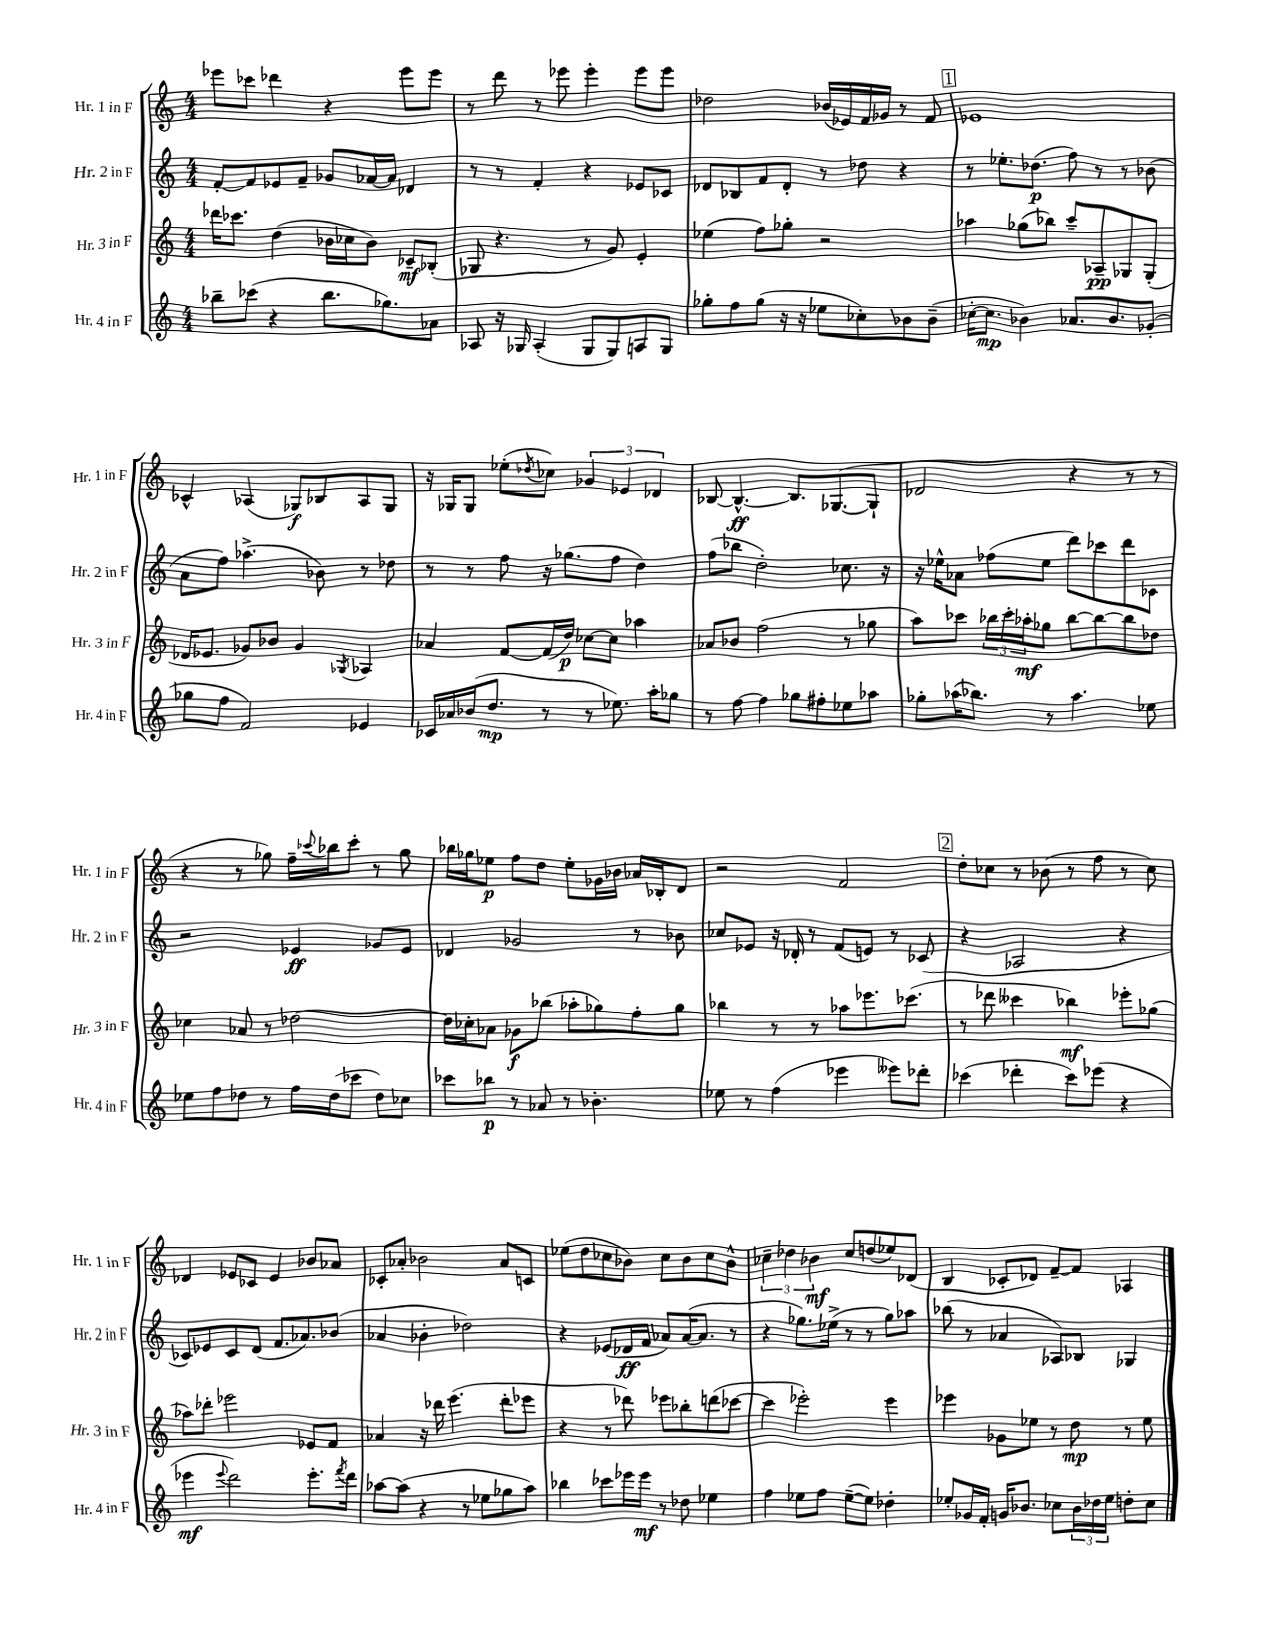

**kern	**kern	**kern	**kern
*staff4	*staff3	*staff2	*staff1
*clefG2	*clefG2	*clefG2	*clefG2
*k[]	*k[]	*k[]	*k[]
*M4/4	*M4/4	*M4/4	*M4/4
8bb-~\L	16ddd-\LK	[8f'/L	8eee-\L
.	8.ccc-\J	.	.
(8ccc-\J	.	8f/]	8ccc-\J
4r	(4dd\	8e-/	4ddd-\
.	.	8f~/J	.
8.bb-\L	16b-\LL	8g-/L	4r
.	16cc-\J	.	.
.	8b-\J)	[16a-/L	.
8.gg-\)	.	16a-/]JJ	.
.	8c-~/L	4d-/	8eee-\L
8a-\J	(8B-'/J	.	8eee-\J
=	=	=	=
8A-/	8G-/	8r	8r
16r	4.r	8r	8ddd\
16G-/	.	.	.
(4A-'/	.	4f'/	8r
.	.	.	8eee-\
8G-/L	8r	4r	4eee-'\
8G-/)	8g/)	.	.
8A/	4e'/	8e-/L	8eee-\L
8G-/J	.	8c-/J	8eee-\J
=	=	=	=
8gg-'\L	(4ee-\	8d-/L	2dd-\
8ff\	.	8B-/	.
(8gg-\J	8ff\L)	8f/	.
16r	8gg-'\J	8d-'/J	.
16r	.	.	.
8ee-\L	2r	8r	(16b-/LL
.	.	.	16e-/)
8cc-'\)	.	8dd-\	16f/
.	.	.	16g-/JJ
8b-\	.	4r	8r
(8b-~\J	.	.	8f/
=	=	=	=
[16cc-'\LK	4aa-\	8r	1e-
8.cc-\]J	.	.	.
.	.	8.ee-'\L	.
4b-\)	(8gg-\L	.	.
.	.	(8.dd-\J	.
.	8bb-\J)	.	.
8.a-/L	8ccc~/L	8ff\)	.
.	8A-~/	8r	.
8.b-/	.	.	.
.	8G-/	8r	.
(8g-'/J	(8G-'/J	(8b-\	.
=	=	=	=
8gg-\L	16d-/LK	8a\L	4c-^^/
.	8.e-/J	.	.
8ff\J	.	8ff\J)	.
2f/)	8g-/L)	(4.aa-^\	(4A-/
.	8b-/J	.	.
.	4g-/	.	8G-/L)
.	.	8b-\)	8B-/
.	8qG-/	.	.
4e-/	4A-/	8r	8A-/
.	.	8dd-\	8G-/J
=	=	=	=
16c-/LL	4a-/	8r	16r
16a-/	.	.	16G-/LK
(16b-/J	.	8r	8G-/J
8.dd/J	.	.	.
.	[8f/L	8ff\	(8ee-'\L
.	.	.	8qdd-/
8r	(16f/]L	16r	8cc-\J)
.	16dd/JJ)	(8.gg-\L	.
8r	[8cc-\L	.	6g-/
8.ee-\)	8cc-\]J	8ff\J	.
.	.	.	6e-/
.	4aa-\	4dd\)	.
16aa'\LK	.	.	.
.	.	.	6d-/
8gg-\J	.	.	.
=	=	=	=
8r	8a-/L	(8ff\L	[8B-/
[8ff\	8b-/J	8bb-\J	4.B-^^/_
4ff\]	(2ff\	2dd'\)	.
8gg-\L	.	.	8.B-/]L
8ff#'\	.	.	.
.	.	.	([8.G-/
8ee-\	8r	8.cc-\	.
8aa-\J	8gg-\	.	8G-`/]J
.	.	16r	.
=	=	=	=
8gg-'\L	8aa\L)	16r	2d-/
.	.	16ee-^^\LK	.
(16aa-\K	8ccc-\J	8a-\J	.
8.bb-\J)	.	.	.
.	24bb-\LL	(8ff-\L	.
.	24ccc-'\	.	.
.	24aa-'\J	.	.
8r	8gg-\J	8ee-\J	.
4.aa-\	[8bb-\L	8ddd\L)	4r
.	8bb-\_	8ccc-\	.
.	8bb-\]	8ddd\	8r
8ee-\	8dd-\J	8c-\J	8r
=	=	=	=
8ee-\L	4cc-\	2r	4r
8ff\	.	.	.
8dd-\J	8a-/	.	8r
8r	8r	.	8gg-\)
16ff\LL	[2dd-\	4e-/	16ff~\LL
.	.	.	8qqccc-/
(16dd-\J	.	.	16bb-\J
8ccc-\J	.	.	8ccc-'\J
8dd-\L)	.	8g-/L	8r
8cc-\J	.	8e-/J	8gg-\
=	=	=	=
8ccc-\L	16dd-\]LL	4d-/	16bb-\LL
.	16cc-'\J	.	16gg-\J
8bb-\J	8a-\J	.	8ee-\J
8r	8g-\L	2g-/	8ff\L
8a-/	(8bb-\J	.	8dd\J
8r	8aa-'\L	.	8ee-'\L
4.b-'\	8gg-\)	.	16g-\L
.	.	.	16b-\JJ
.	8ff'\	8r	16a-/LL
.	.	.	16B-'/J
.	8gg-\J	8b-\	8d/J
=	=	=	=
8ee-\	4bb-\	8cc-/L	2r
8r	.	8e-/J	.
(4ff\	8r	16r	.
.	.	16d-'/	.
.	8r	8r	.
4eee-\	8aa-\L	(8f/L	2f/
.	8.eee-\	8e/J)	.
8eee--\L)	.	8r	.
.	(8.ccc-\J	.	.
8ddd-'\J	.	(8c-/	.
=	=	=	=
(4ccc-\	8r	4r	8dd'\L
.	8ddd-\	.	8cc-\J
4ddd-'\	4ccc--\	2A-/	8r
.	.	.	(8b-\
8ccc-\L)	4bb-\)	.	8r
(8eee-\J	.	.	8ff\
4r	8eee-'\L	4r	8r
.	(8gg-\J	.	8cc-\)
=	=	=	=
4eee-\	8aa-\L)	8c-/L)	4d-/
.	8ddd-'\J	8e-/	.
8qqeee-/	.	.	.
2ddd\)	2eee-\	8c-/	8e-/L
.	.	(8d/J	8c-/J
.	.	8.f/L	4e-/
.	.	8.a-/)	.
8.eee-'\L	8e-/L	.	8b-/L
.	8f/J	(8b-/J	8a-/J
8qfff/	.	.	.
16ddd\Jk	.	.	.
=	=	=	=
[8aa-\L	4a-/	4a-/	8c-'/L
(8aa-\]J	.	.	8a-'/J
4r	16r	4b-'\	2b-\
.	16ddd-\	.	.
.	(4.eee\	.	.
8r	.	2dd-\)	.
8ee-\L	.	.	.
8gg-\	8ddd-'\L	.	8a-/L
8aa-\J)	8eee-\J	.	8c/J
=	=	=	=
4bb-\	4r	4r	(8ee-\L
.	.	.	8dd\
8ccc-\L	8r	(8e-/L	8cc-\
16eee-\L	8ddd-\)	16d-/L	8b-\J)
16eee-\JJ	.	16f/JJ	.
8r	8eee-\L	8a-/L)	8cc-\L
8dd-\	8bb-'\	([16a-/K	8b-\
.	.	8.a-/]J	.
4ee-\	(8ddd\	.	8cc-\
.	[8ccc-\J	8r	8b-^^\J
=	=	=	=
4ff\	4ccc-\]	4r	6cc-~\
.	.	.	6dd-\
8ee-\L	2eee-'\)	8.gg-\L)	.
.	.	.	6b-\
8ff\J	.	.	.
.	.	(16ee-^\Jk	.
([8ee-~\L	.	8r	8cc-/L
8ee-\]J)	.	8r	(8dd/
4dd-'\	4eee-\	8gg-\L)	8ee-/)
.	.	8aa-\J	(8d-/J
=	=	=	=
8ee-'/L	4eee-\	(8bb-\	4B/
16g-/L	.	8r	.
16f'/JJ	.	.	.
16g/LK	8g-\L	4a-/	8c-'/L
8.b-/J	.	.	.
.	8ee-\J	.	8d-/J)
8cc-\L	8r	8A-/L)	[8f~/L
24b-\L	8dd\	8B-/J	8f/]J
24dd-\	.	.	.
24ee-\JJ	.	.	.
8dd'\L	8r	4G-/	4A-/
8cc-\J	8ee-\	.	.
==	==	==	==
*-	*-	*-	*-
